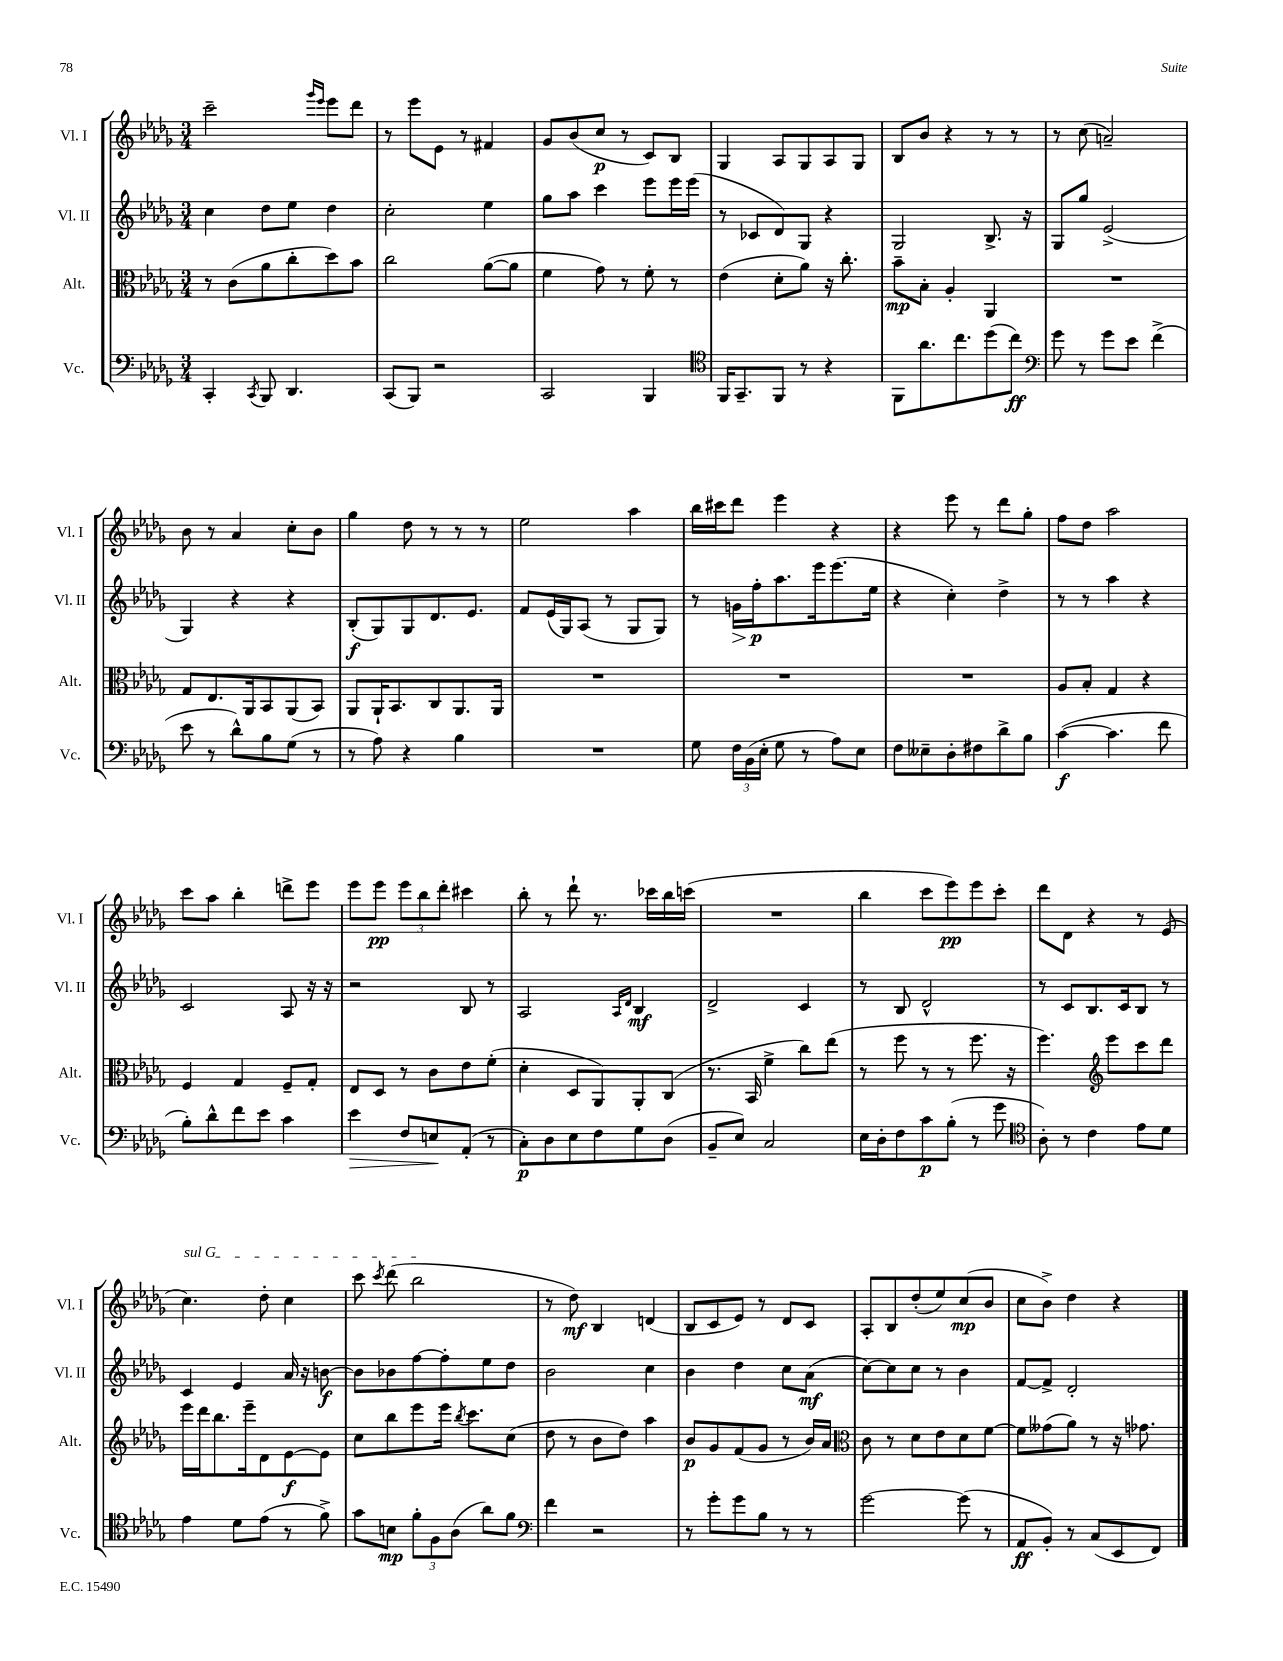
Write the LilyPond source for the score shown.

<<
\new StaffGroup <<
\new Staff = "s0" \with { instrumentName = "Vl. I" shortInstrumentName = "Vl. I" } {
    \clef treble \key des \major \numericTimeSignature \time 3/4
    \autoBeamOff c'''2-- \grace { ges'''16[ ees'''16] } ees'''8[ des'''8] |
    r8 ees'''8[ ees'8] r8 fis'4 |
    ges'8[ bes'8( c''8]\p r8 c'8[) bes8] |
    ges4 aes8[ ges8 aes8 ges8] |
    bes8[ bes'8] r4 r8 r8 |
    r8 c''8( a'2--) |
    bes'8 r8 aes'4 c''8[-. bes'8] |
    ges''4 des''8 r8 r8 r8 |
    ees''2 aes''4 |
    bes''16[ cis'''16 des'''8] ees'''4 r4 |
    r4 ees'''8 r8 des'''8[ ges''8]-. |
    f''8[ des''8] aes''2 |
    c'''8[ aes''8] bes''4-. d'''8[-> ees'''8] |
    ees'''8[ ees'''8]\pp \tuplet 3/2 { ees'''8[ bes''8 des'''8]-. } cis'''4 |
    bes''8-. r8 des'''8-! r8. ces'''16[ bes''16 c'''16]( |
    R2. |
    bes''4 c'''8[ ees'''8\pp) ees'''8 c'''8]-. |
    des'''8[ des'8] r4 r8 ees'8( |
    \once \override TextSpanner.bound-details.left.text = \markup { \italic "sul G" } c''4.\startTextSpan) des''8-. c''4 |
    c'''8 \acciaccatura { c'''8 } des'''8( bes''2\stopTextSpan |
    r8 des''8\mf) bes4 d'4( |
    bes8[ c'8 ees'8]) r8 des'8[ c'8] |
    aes8[-. bes8 des''8-.( ees''8) c''8\mp( bes'8] |
    c''8[ bes'8]->) des''4 r4 \bar "|." |
}
\new Staff = "s1" \with { instrumentName = "Vl. II" shortInstrumentName = "Vl. II" } {
    \clef treble \key des \major \numericTimeSignature \time 3/4
    \autoBeamOff c''4 des''8[ ees''8] des''4 |
    c''2-. ees''4 |
    ges''8[ aes''8] c'''4 ees'''8[ ees'''16 ees'''16]( |
    r8 ces'8[ des'8) ges8] r4 |
    ges2 bes8.-> r16 |
    ges8[ ges''8] ees'2->( |
    ges4) r4 r4 |
    bes8[-.\f( ges8) ges8 des'8. ees'8.] |
    f'8[ ees'16( ges16) aes8]( r8 ges8[ ges8]) |
    r8 g'16[\> f''16-.\p\! aes''8. ees'''16 ees'''8.( ees''16] |
    r4 c''4-.) des''4-> |
    r8 r8 aes''4 r4 |
    c'2 aes8 r16 r16 |
    r2 bes8 r8 |
    aes2 \grace { aes16[ des'16] } bes4\mf |
    des'2-> c'4 |
    r8 bes8 des'2-^ |
    r8 c'8[ bes8. c'16 bes8] r8 |
    c'4 ees'4 aes'16 r16 b'8~\f |
    b'8[ bes'8 f''8~ f''8-. ees''8 des''8] |
    bes'2 c''4 |
    bes'4 des''4 c''8[ aes'8]\mf( |
    c''8[~) c''8 c''8] r8 bes'4 |
    f'8[~ f'8]-> des'2-. \bar "|." |
}
\new Staff = "s2" \with { instrumentName = "Alt." shortInstrumentName = "Alt." } {
    \clef alto \key des \major \numericTimeSignature \time 3/4
    \autoBeamOff r8 c'8[( aes'8 c''8-. des''8) bes'8] |
    c''2 aes'8[~( aes'8] |
    f'4 ges'8) r8 f'8-. r8 |
    ees'4( des'8[-. aes'8]) r16 c''8.-. |
    bes'8[--\mp bes8]-. aes4-. aes,4 |
    R2. |
    ges8[ ees8. aes,16 bes,8 aes,8( bes,8]) |
    aes,8[ aes,16-! bes,8. c8 aes,8. aes,16] |
    R2. |
    R2. |
    R2. |
    aes8[ bes8]-. ges4 r4 |
    f4 ges4 f8[-- ges8]-. |
    ees8[ des8] r8 c'8[ ees'8 f'8]-.( |
    des'4-. des8[ aes,8) aes,8-. c8]( |
    r8. bes,16 f'4-> c''8[) ees''8]( |
    r8 f''8 r8 r8 f''8. r16 |
    f''4.) \clef treble ees'''8[ c'''8 des'''8] |
    ees'''16[ des'''16 bes''8. ees'''16-- des'8 ees'8~\f ees'8] |
    c''8[ bes''8 ees'''8 ees'''16] \acciaccatura { bes''8 } c'''8.[ c''8]( |
    des''8 r8 bes'8[ des''8]) aes''4 |
    bes'8[\p ges'8 f'8( ges'8] r8 bes'16[) aes'16] |
    \clef alto c'8 r8 des'8[ ees'8 des'8 f'8]~ |
    f'8[ geses'8( aes'8]) r8 r16 ges'8. \bar "|." |
}
\new Staff = "s3" \with { instrumentName = "Vc." shortInstrumentName = "Vc." } {
    \clef bass \key des \major \numericTimeSignature \time 3/4
    \autoBeamOff c,4-. \acciaccatura { c,8 } bes,,8 des,4. |
    c,8[( bes,,8]) r2 |
    c,2 bes,,4 |
    \clef tenor f,16[ ges,8.-- f,8] r8 r4 |
    f,8[ aes'8. c''8. des''8( c''8]\ff) |
    \clef bass ges'8 r8 ges'8[ ees'8] f'4->( |
    ees'8 r8 des'8[-^) bes8 ges8]( r8 |
    r8 aes8) r4 bes4 |
    R2. |
    ges8 \tuplet 3/2 { f16[ bes,16( ees16]-. } ges8 r8 aes8[) ees8] |
    f8[ eeses8-- des8-. fis8 des'8-> bes8] |
    c'4~\f( c'4. f'8 |
    bes8[-.) des'8-^ f'8 ees'8] c'4 |
    ees'4\> f8[ e8\! aes,8]-.( r8 |
    c8[-.\p) des8 ees8 f8 ges8 des8]( |
    bes,8[-- ees8]) c2 |
    ees16[ des16-. f8 c'8\p bes8]-.( r8 ges'8 |
    \clef tenor aes8-.) r8 c'4 ees'8[ des'8] |
    ees'4 des'8[ ees'8]( r8 f'8->) |
    ges'8[ b8]\mp \tuplet 3/2 { f'8[-. f8 aes8]( } aes'8[) f'8] |
    \clef bass f'4 r2 |
    r8 ges'8[-. ges'8 bes8] r8 r8 |
    ges'2~ ges'8( r8 |
    aes,8[\ff bes,8]-.) r8 c8[( ees,8 f,8]) \bar "|." |
}
>>
>>
\layout { \context { \Score \remove "Bar_number_engraver" } }
